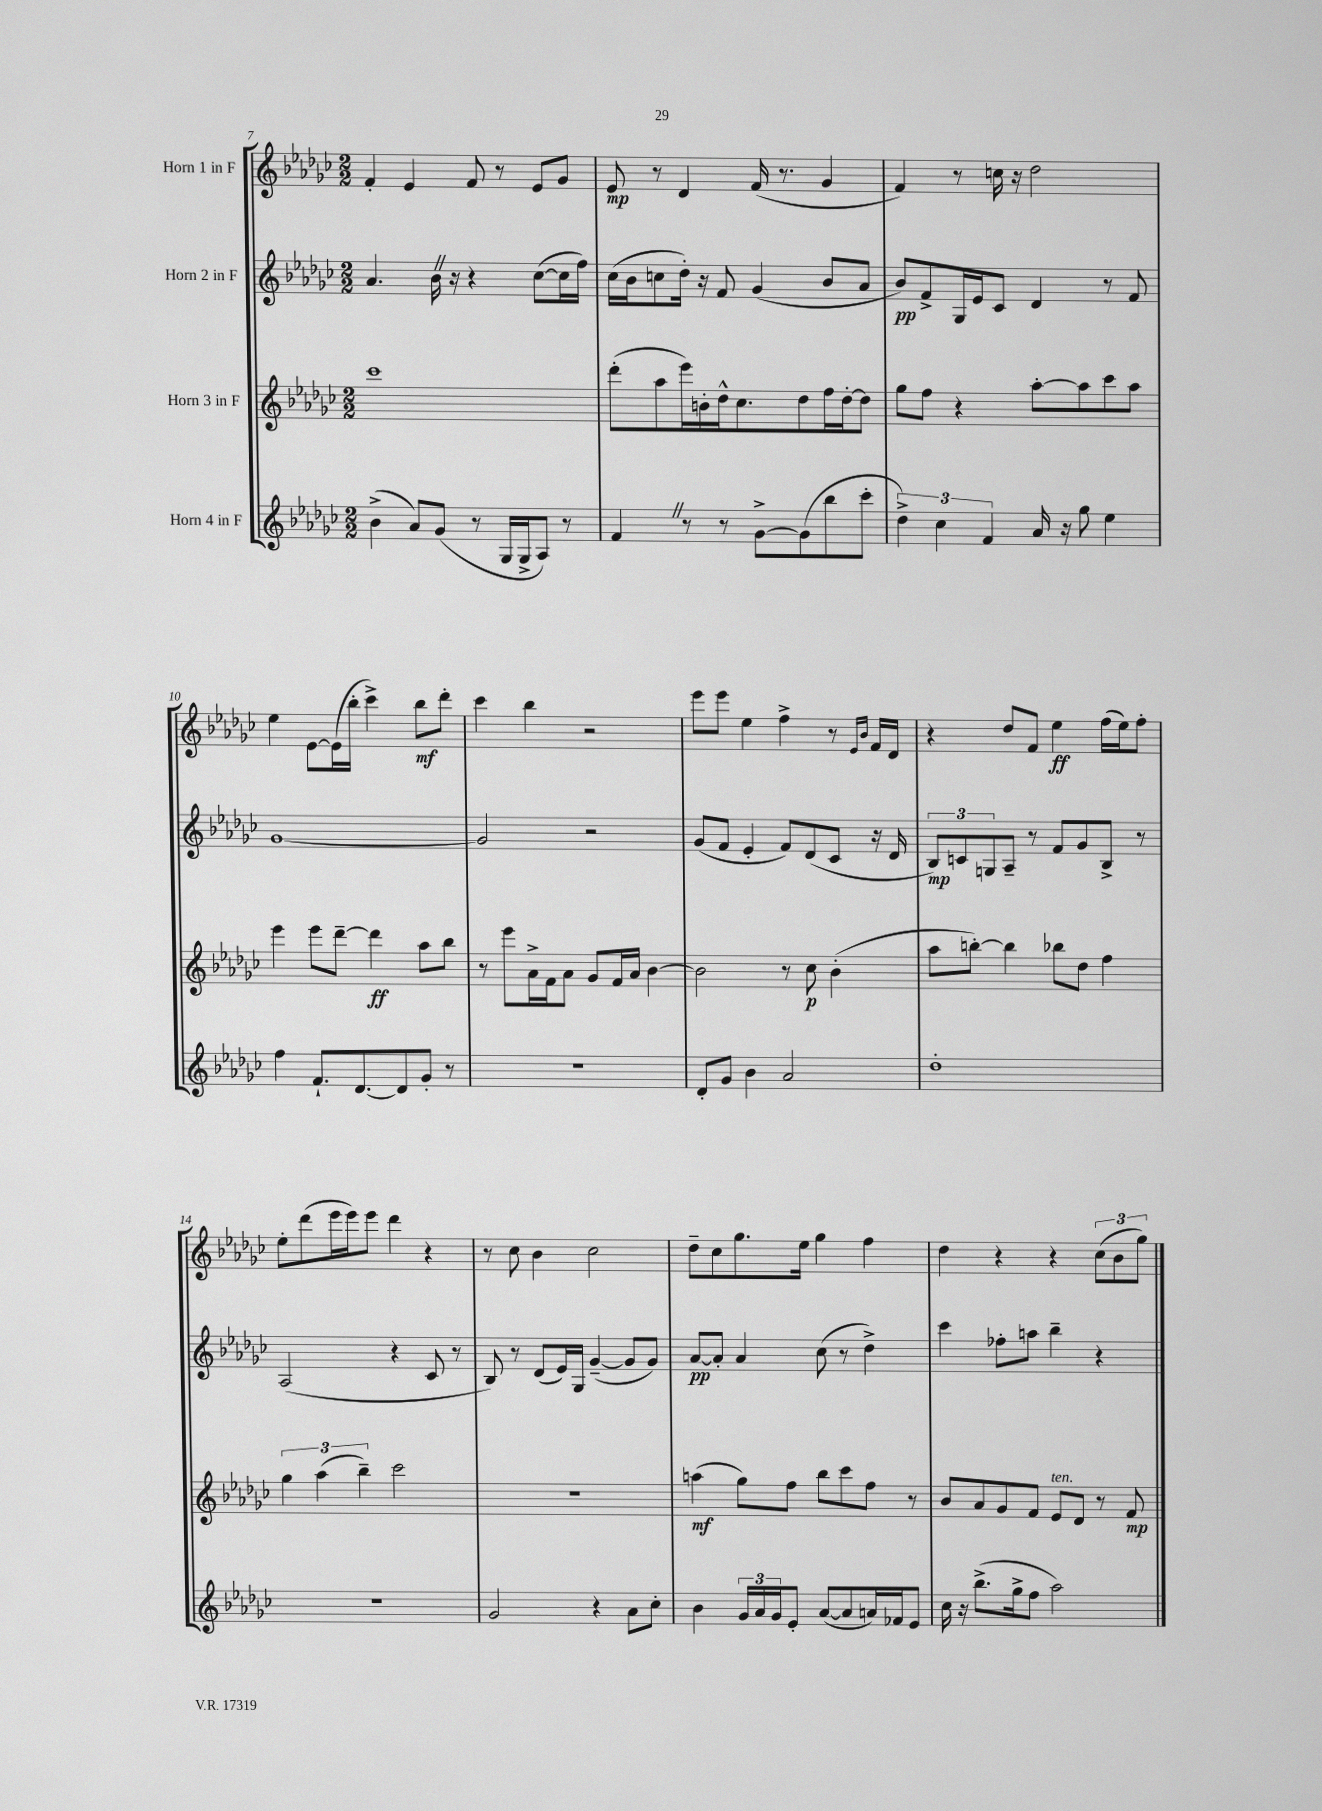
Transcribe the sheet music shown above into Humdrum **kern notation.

**kern	**kern	**dynam	**kern	**dynam	**kern	**dynam
*part4	*part3	*part3	*part2	*part2	*part1	*part1
*staff4	*staff3	*staff3	*staff2	*staff2	*staff1	*staff1
*I"Horn 4 in F	*I"Horn 3 in F	*	*I"Horn 2 in F	*	*I"Horn 1 in F	*
*clefG2	*clefG2	*	*clefG2	*	*clefG2	*
*k[b-e-a-d-g-c-]	*k[b-e-a-d-g-c-]	*	*k[b-e-a-d-g-c-]	*	*k[b-e-a-d-g-c-]	*
*M2/2	*M2/2	*	*M2/2	*	*M2/2	*
=7	=7	=7	=7	=7	=7	=7
(4b-^\	1ccc-	.	4.a-/	.	4f'/	.
8a-/L)	.	.	.	.	4e-/	.
(8g-/J	.	.	16b-Z\	.	.	.
.	.	.	16r	.	.	.
8r	.	.	4r	.	8f/	.
16G-/LL	.	.	.	.	8r	.
16G-^/J	.	.	.	.	.	.
8A-/J)	.	.	([8cc-\L	.	8e-/L	.
8r	.	.	16cc-\L]	.	8g-/J	.
.	.	.	16ff\JJ)	.	.	.
=8	=8	=8	=8	=8	=8	=8
4fZ/	(8ddd-'\L	.	(16cc-\LL	.	8e-/	mp
.	.	.	16b-\J	.	.	.
.	8aa-\	.	8ccn\	.	8r	.
8r	16eee-\L)	.	16dd-'\Jk)	.	4d-/	.
.	16bn'\	.	16r	.	.	.
8r	16dd-^^\J	.	8f/	.	.	.
.	8.cc-\	.	.	.	.	.
[8g-^\L	.	.	(4g-/	.	(16f/	.
.	.	.	.	.	8.r	.
(8g-\]	8dd-\	.	.	.	.	.
8bb-\	16ff\L	.	8b-/L	.	4g-/	.
.	[16dd-'\J	.	.	.	.	.
8ccc-'\J	8dd-\J]	.	8a-/J	.	.	.
=9	=9	=9	=9	=9	=9	=9
6dd-^\)	8gg-\L	.	8b-/L)	pp	4f/)	.
.	8ff\J	.	8f^/	.	.	.
6cc-\	.	.	.	.	.	.
.	4r	.	16G-/L	.	8r	.
.	.	.	16e-/J	.	.	.
6f/	.	.	.	.	.	.
.	.	.	8c-/J	.	16ccn\	.
.	.	.	.	.	16r	.
16a-/	[8aa-'\L	.	4d-/	.	2dd-\	.
16r	.	.	.	.	.	.
8gg-\	8aa-\]	.	.	.	.	.
4ee-\	8ccc-\	.	8r	.	.	.
.	8aa-\J	.	8f/	.	.	.
!!LO:LB:g=z
=10	=10	=10	=10	=10	=10	=10
4ff\	4eee-\	.	[1g-	.	4ee-\	.
8.f`/L	8eee-\L	.	.	.	[8e-\L	.
.	[8ddd-~\J	.	.	.	(16e-\L]	.
[8.d-/	.	.	.	.	16bb-'\JJ	.
.	4ddd-\]	ff	.	.	4ccc-^\)	.
8d-/]	.	.	.	.	.	.
8g-'/J	8aa-\L	.	.	.	8bb-\L	mf
8r	8bb-\J	.	.	.	8ddd-'\J	.
=11	=11	=11	=11	=11	=11	=11
1r	8r	.	2g-/]	.	4ccc-\	.
.	8eee-\L	.	.	.	.	.
.	16a-^\L	.	.	.	4bb-\	.
.	16f\J	.	.	.	.	.
.	8a-\J	.	.	.	.	.
.	8g-/L	.	2r	.	2r	.
.	16f/L	.	.	.	.	.
.	16a-/JJ	.	.	.	.	.
.	[4b-\	.	.	.	.	.
=12	=12	=12	=12	=12	=12	=12
8d-'/L	2b-\]	.	(8g-/L	.	8eee-\L	.
8g-/J	.	.	8f/J	.	8eee-\J	.
4b-\	.	.	4e-'/	.	4ee-\	.
2a-/	8r	.	8f/L)	.	4ff^\	.
.	8cc-\	p	(8d-/	.	.	.
.	(4b-'\	.	8c-/J	.	8r	.
.	.	.	.	.	16qqe-/LL	.
.	.	.	.	.	16qqb-/JJ	.
.	.	.	16r	.	16f/LL	.
.	.	.	16d-/	.	16d-/JJ	.
=13	=13	=13	=13	=13	=13	=13
1dd-'	8aa-\L	.	12B-/L)	mp	4r	.
.	.	.	12cn/	.	.	.
.	[8bbn'\J)	.	.	.	.	.
.	.	.	12Gn/	.	.	.
.	4bb\]	.	8A-~/J	.	8dd-/L	.
.	.	.	8r	.	8f/J	.
.	8bb-X\L	.	8f/L	.	4ee-\	ff
.	8dd-\J	.	8g-/	.	.	.
.	4ff\	.	8B-^/J	.	(16ff\LL	.
.	.	.	.	.	16ee-\J)	.
.	.	.	8r	.	8ff'\J	.
!!LO:LB:g=z
=14	=14	=14	=14	=14	=14	=14
1r	6gg-\	.	(2A-/	.	8ee-'\L	.
.	.	.	.	.	(8ddd-\	.
.	(6aa-\	.	.	.	.	.
.	.	.	.	.	16eee-\L	.
.	.	.	.	.	16eee-\J)	.
.	6bb-~\)	.	.	.	.	.
.	.	.	.	.	8eee-\J	.
.	2ccc-\	.	4r	.	4ddd-\	.
.	.	.	8c-/	.	4r	.
.	.	.	8r	.	.	.
=15	=15	=15	=15	=15	=15	=15
2g-/	1r	.	8B-/)	.	8r	.
.	.	.	8r	.	8cc-\	.
.	.	.	(8d-/L	.	4b-\	.
.	.	.	16e-/L)	.	.	.
.	.	.	16G-/JJ	.	.	.
4r	.	.	([4g-~/	.	2cc-\	.
8a-\L	.	.	8g-/L]	.	.	.
8cc-'\J	.	.	8g-/J)	.	.	.
=16	=16	=16	=16	=16	=16	=16
4b-\	(4aan\	mf	[8a-/L	pp	8dd-~\L	.
.	.	.	8a-'/J]	.	8cc-\	.
24g-/LL	8gg-\L)	.	4a-/	.	8.gg-\	.
24a-/	.	.	.	.	.	.
24g-/J	.	.	.	.	.	.
8e-'/J	8ff\J	.	.	.	.	.
.	.	.	.	.	16ee-\Jk	.
([8a-/L	8bb-\L	.	(8cc-\	.	4gg-\	.
8a-/]	8ccc-\	.	8r	.	.	.
16an/L)	8ff\J	.	4dd-^\)	.	4ff\	.
16f-X/J	.	.	.	.	.	.
8e-/J	8r	.	.	.	.	.
=17	=17	=17	=17	=17	=17	=17
16cc-\	8b-/L	.	4ccc-\	.	4dd-\	.
16r	.	.	.	.	.	.
(8.bb-^\L	8a-/	.	.	.	.	.
.	8g-/	.	8ff-X'\L	.	4r	.
16gg-^\k	.	.	.	.	.	.
8ff\J	8f/J	.	8aan\J	.	.	.
!	!LO:TX:a:i:t=ten.	!	!	!	!	!
2aa-\)	8e-/L	.	4bb-~\	.	4r	.
.	8d-/J	.	.	.	.	.
.	8r	.	4r	.	(12cc-\L	.
.	.	.	.	.	12b-\	.
.	8f/	mp	.	.	.	.
.	.	.	.	.	12gg-\J)	.
==	==	==	==	==	==	==
*-	*-	*-	*-	*-	*-	*-
